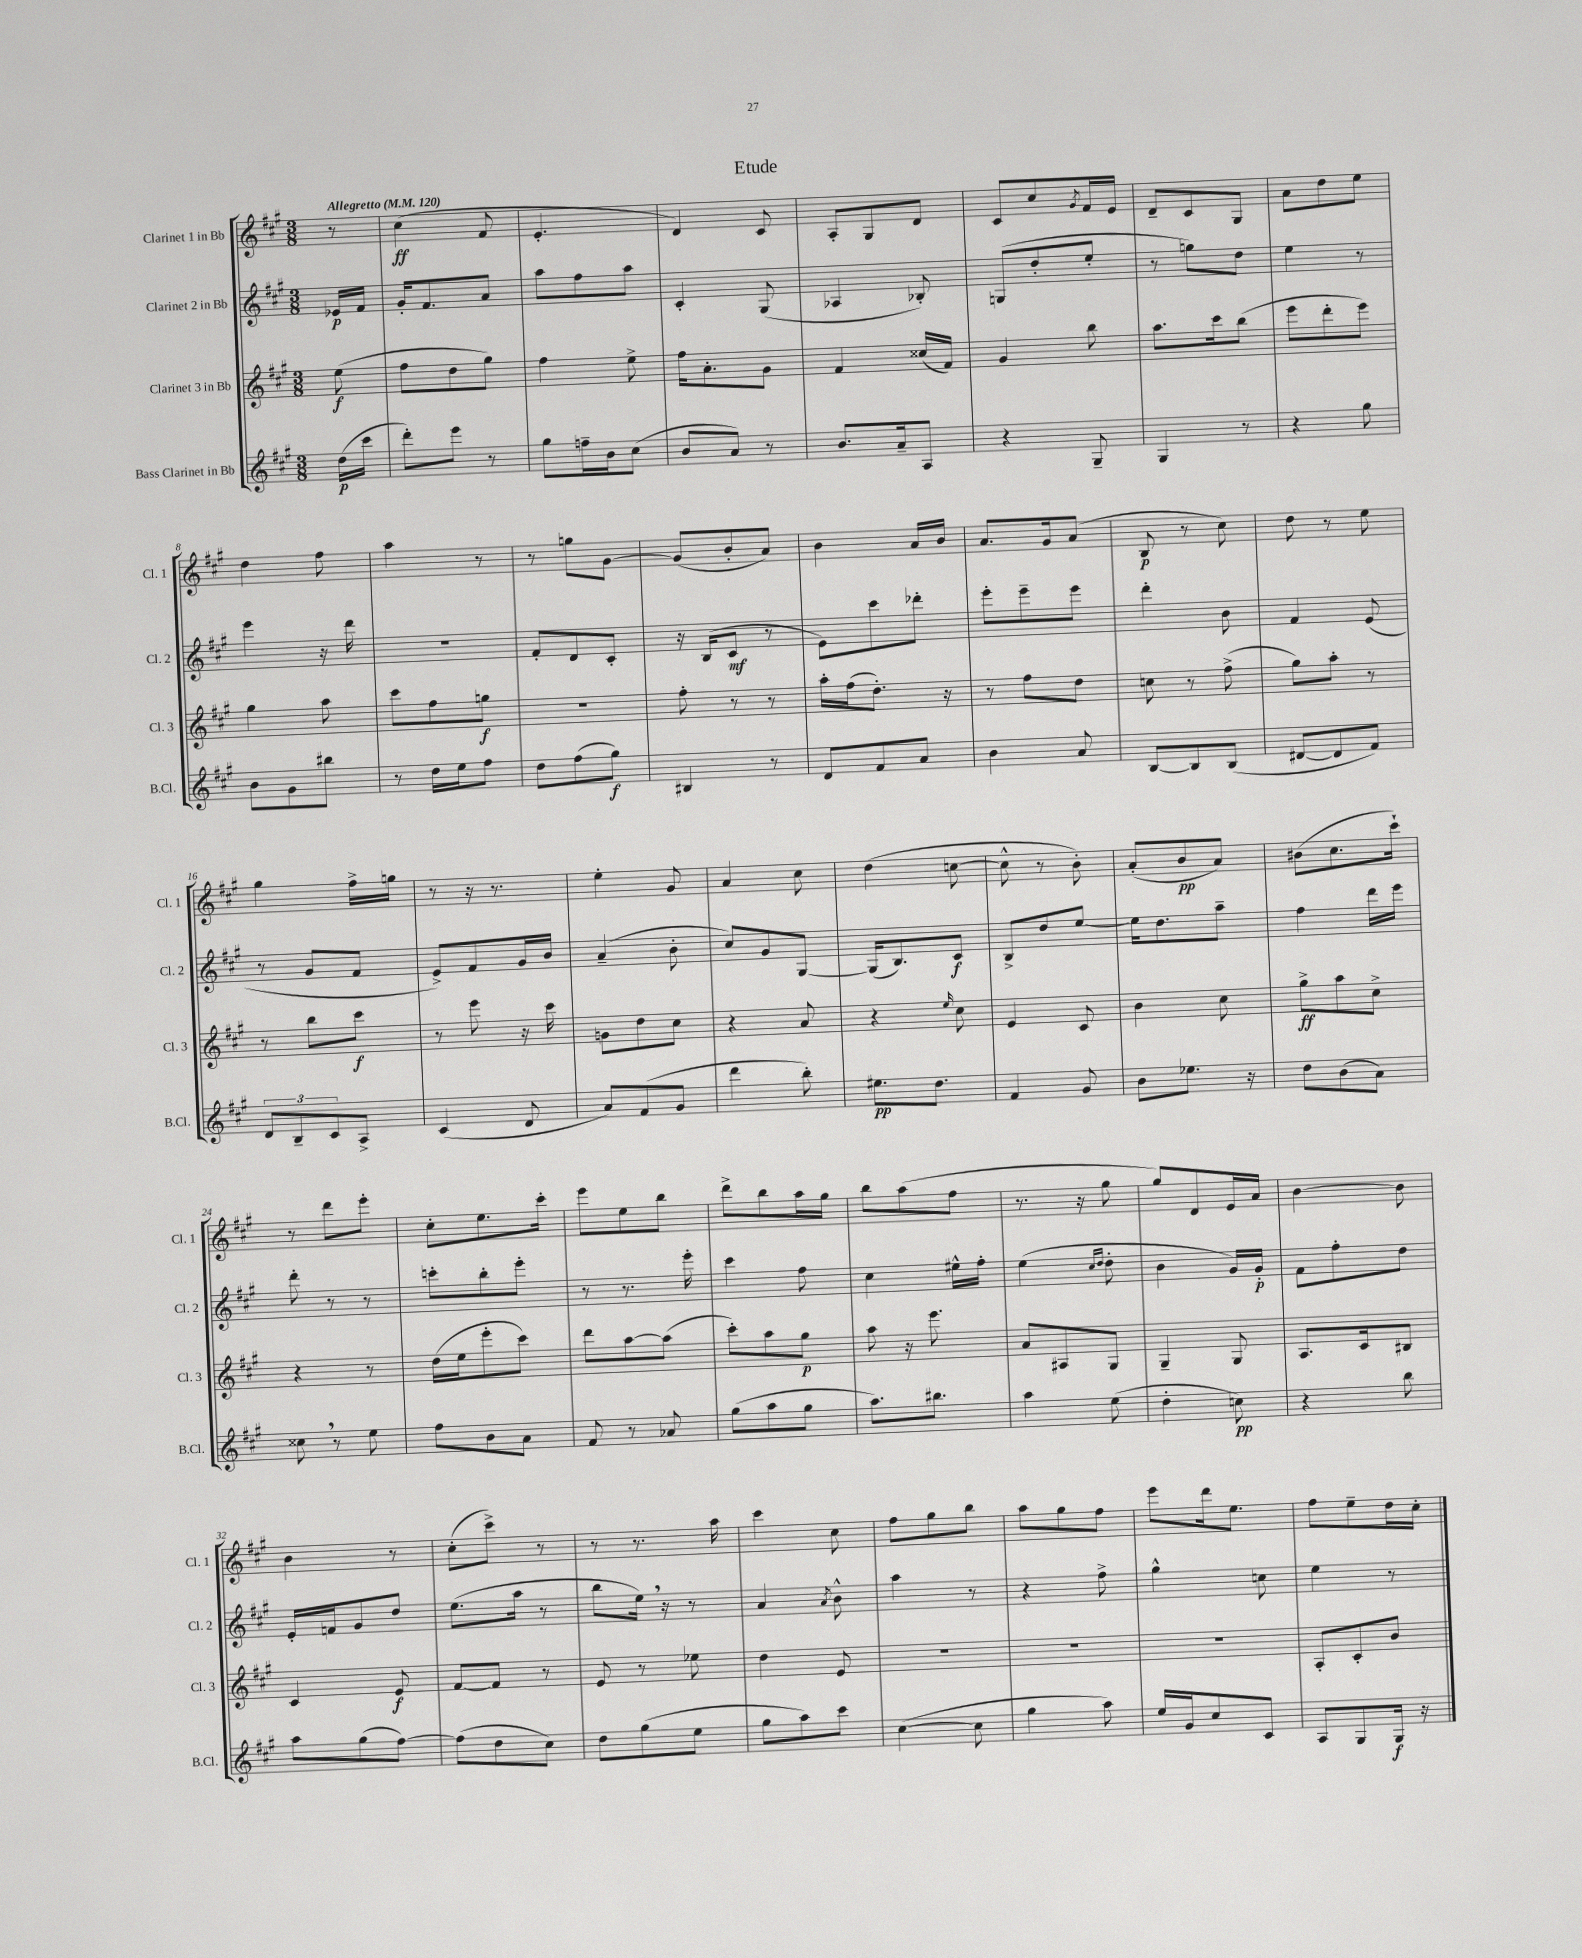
\header { title = "Etude" }
<<
\new StaffGroup <<
\new Staff = "s0" \with { instrumentName = "Clarinet 1 in Bb" shortInstrumentName = "Cl. 1" } {
    \clef treble \key a \major \numericTimeSignature \time 3/8 \partial 8 \tempo "Allegretto" 4 = 120
    r8 |
    cis''4\ff( fis'8 |
    e'4.-. |
    d'4) cis'8 |
    a8-. gis8 d'8 |
    cis'8 cis''8 \acciaccatura { gis'8 } fis'16 e'16 |
    d'8-- cis'8 gis8 |
    a'8 d''8 e''8 |
    d''4 fis''8 |
    a''4 r8 |
    r8 g''8 gis'8~ |
    gis'8( b'8-. a'8) |
    b'4 a'16 b'16 |
    a'8. gis'16 a'8( |
    b8\p r8 cis''8) |
    d''8 r8 e''8 |
    gis''4 fis''16-> g''16 |
    r8 r16 r8. |
    e''4-. gis'8 |
    a'4 cis''8 |
    d''4( c''8~ |
    c''8-^ r8 b'8-.) |
    a'8-.( b'8\pp a'8) |
    bis'8( cis''8. cis'''16-!) |
    r8 d'''8 e'''8-. |
    cis''8-. e''8. cis'''16-. |
    e'''8 e''8 b''8 |
    d'''8-> b''8 a''16 gis''16 |
    b''8 a''8( fis''8 |
    r8. r16 gis''8 |
    gis''8) d'8 e'16 a'16 |
    b'4~ b'8 |
    b'4 r8 |
    cis''8-.( cis'''8->) r8 |
    r8 r8. a''16 |
    cis'''4 cis''8 |
    fis''8 gis''8 b''8 |
    a''8 gis''8 fis''8 |
    e'''8 d'''16 e''8. |
    fis''8 e''8-- d''16 cis''16-. \bar "|." |
}
\new Staff = "s1" \with { instrumentName = "Clarinet 2 in Bb" shortInstrumentName = "Cl. 2" } {
    \clef treble \key a \major \numericTimeSignature \time 3/8 \partial 8
    ees'16\p fis'16 |
    gis'16-. fis'8. a'8 |
    a''8 fis''8 a''8 |
    cis'4-. gis8( |
    aes4 bes8-.) |
    g8( d''8-. e''8-. |
    r8 g''8) d''8 |
    e''4 r8 |
    e'''4 r16 d'''16 |
    R4. |
    fis'8-. d'8 cis'8-. |
    r16 b16( cis'8\mf r8 |
    e'8) cis'''8 des'''8-. |
    e'''8-. e'''8-- e'''8 |
    d'''4-. b'8 |
    fis'4 e'8( |
    r8 gis'8 fis'8 |
    e'8->) fis'8 gis'16 b'16 |
    a'4--( b'8-. |
    cis''8) gis'8 gis8~ |
    gis16( b8.) cis'8\f |
    b8-> d''8 e''8~ |
    e''16 d''8. a''8-- |
    fis''4 d'''16 e'''16 |
    d'''8-. r8 r8 |
    c'''8-. b''8-. e'''8-. |
    r8 r8. e'''16-. |
    cis'''4 fis''8 |
    cis''4 eis''16-^ fis''16-. |
    e''4( \grace { cis''16 d''16 } d''8-. |
    b'4 gis'16) gis'16-.\p |
    fis'8 fis''8-. d''8 |
    e'16-. f'16 gis'8 d''8 |
    e''8.( a''16 r8 |
    b''8 e''16) \breathe r16 r8 |
    a'4 \acciaccatura { a'8 } b'8-^ |
    a''4 r8 |
    r4 fis''8-> |
    gis''4-^ c''8 |
    e''4 r8 \bar "|." |
}
\new Staff = "s2" \with { instrumentName = "Clarinet 3 in Bb" shortInstrumentName = "Cl. 3" } {
    \clef treble \key a \major \numericTimeSignature \time 3/8 \partial 8
    e''8\f( |
    fis''8 d''8 gis''8) |
    fis''4 e''8-> |
    fis''16 a'8.-. gis'8 |
    fis'4 cisis''16( fis'16) |
    gis'4 b''8 |
    a''8. cis'''16 b''8( |
    e'''8 d'''8-. e'''8) |
    gis''4 a''8 |
    cis'''8 fis''8 g''8\f |
    R4. |
    fis''8-. r8 r8 |
    a''16-. fis''16( d''8.-.) r16 |
    r8 fis''8 d''8 |
    c''8 r8 fis''8->( |
    gis''8) a''8-. r8 |
    r8 b''8 cis'''8\f |
    r8 e'''8 r16 cis'''16 |
    g'8 d''8 cis''8 |
    r4 a'8 |
    r4 \grace { e''16 } cis''8 |
    e'4 cis'8 |
    b'4 cis''8 |
    gis''8->\ff a''8 cis''8-> |
    r4 r8 |
    d''16( e''16 e'''8-. cis'''8) |
    d'''8 a''8~ a''8( |
    cis'''8-.) a''8 gis''8\p |
    a''8 r16 e'''8. |
    a'8 ais8 gis8 |
    gis4-- gis8 |
    a8. cis'16 bis8 |
    cis'4 e'8\f |
    fis'8~ fis'8 r8 |
    e'8 r8 ees''8 |
    d''4 e'8 |
    R4. |
    R4. |
    R4. |
    a8-. cis'8-. b'8 \bar "|." |
}
\new Staff = "s3" \with { instrumentName = "Bass Clarinet in Bb" shortInstrumentName = "B.Cl." } {
    \clef treble \key a \major \numericTimeSignature \time 3/8 \partial 8
    d''16\p( cis'''16 |
    d'''8-.) e'''8 r8 |
    gis''8 f''16-- b'16 cis''8( |
    b'8 a'8) r8 |
    b'8. a'16-- a8 |
    r4 gis8-- |
    gis4 r8 |
    r4 gis''8 |
    b'8 gis'8 bis''8 |
    r8 d''16 e''16 fis''8 |
    d''8 fis''8( gis''8\f) |
    bis4 r8 |
    d'8 fis'8 a'8 |
    b'4 a'8 |
    b8~ b8 b8( |
    dis'8~ dis'8 fis'8) |
    \tuplet 3/2 { d'8 b8-- cis'8 } a8-> |
    cis'4( d'8 |
    a'8) fis'8( gis'8 |
    d'''4 b''8-.) |
    eis''8.\pp d''8. |
    fis'4 gis'8 |
    b'8 ees''8. r16 |
    d''8 b'8( a'8) |
    cisis''8 \breathe r8 e''8 |
    fis''8 b'8 a'8 |
    fis'8 r8 aes'8 |
    gis''8( a''8 gis''8 |
    a''8.) bis''8. |
    a''4 e''8( |
    d''4-. c''8\pp) |
    r4 b''8 |
    a''8 gis''8( fis''8~) |
    fis''8( d''8 cis''8) |
    d''8 gis''8( e''8 |
    gis''8 a''8) cis'''8 |
    cis''4~( cis''8 |
    gis''4 a''8) |
    e''16 gis'16 cis''8 cis'8 |
    a8 gis8 gis16\f r16 \bar "|." |
}
>>
>>
